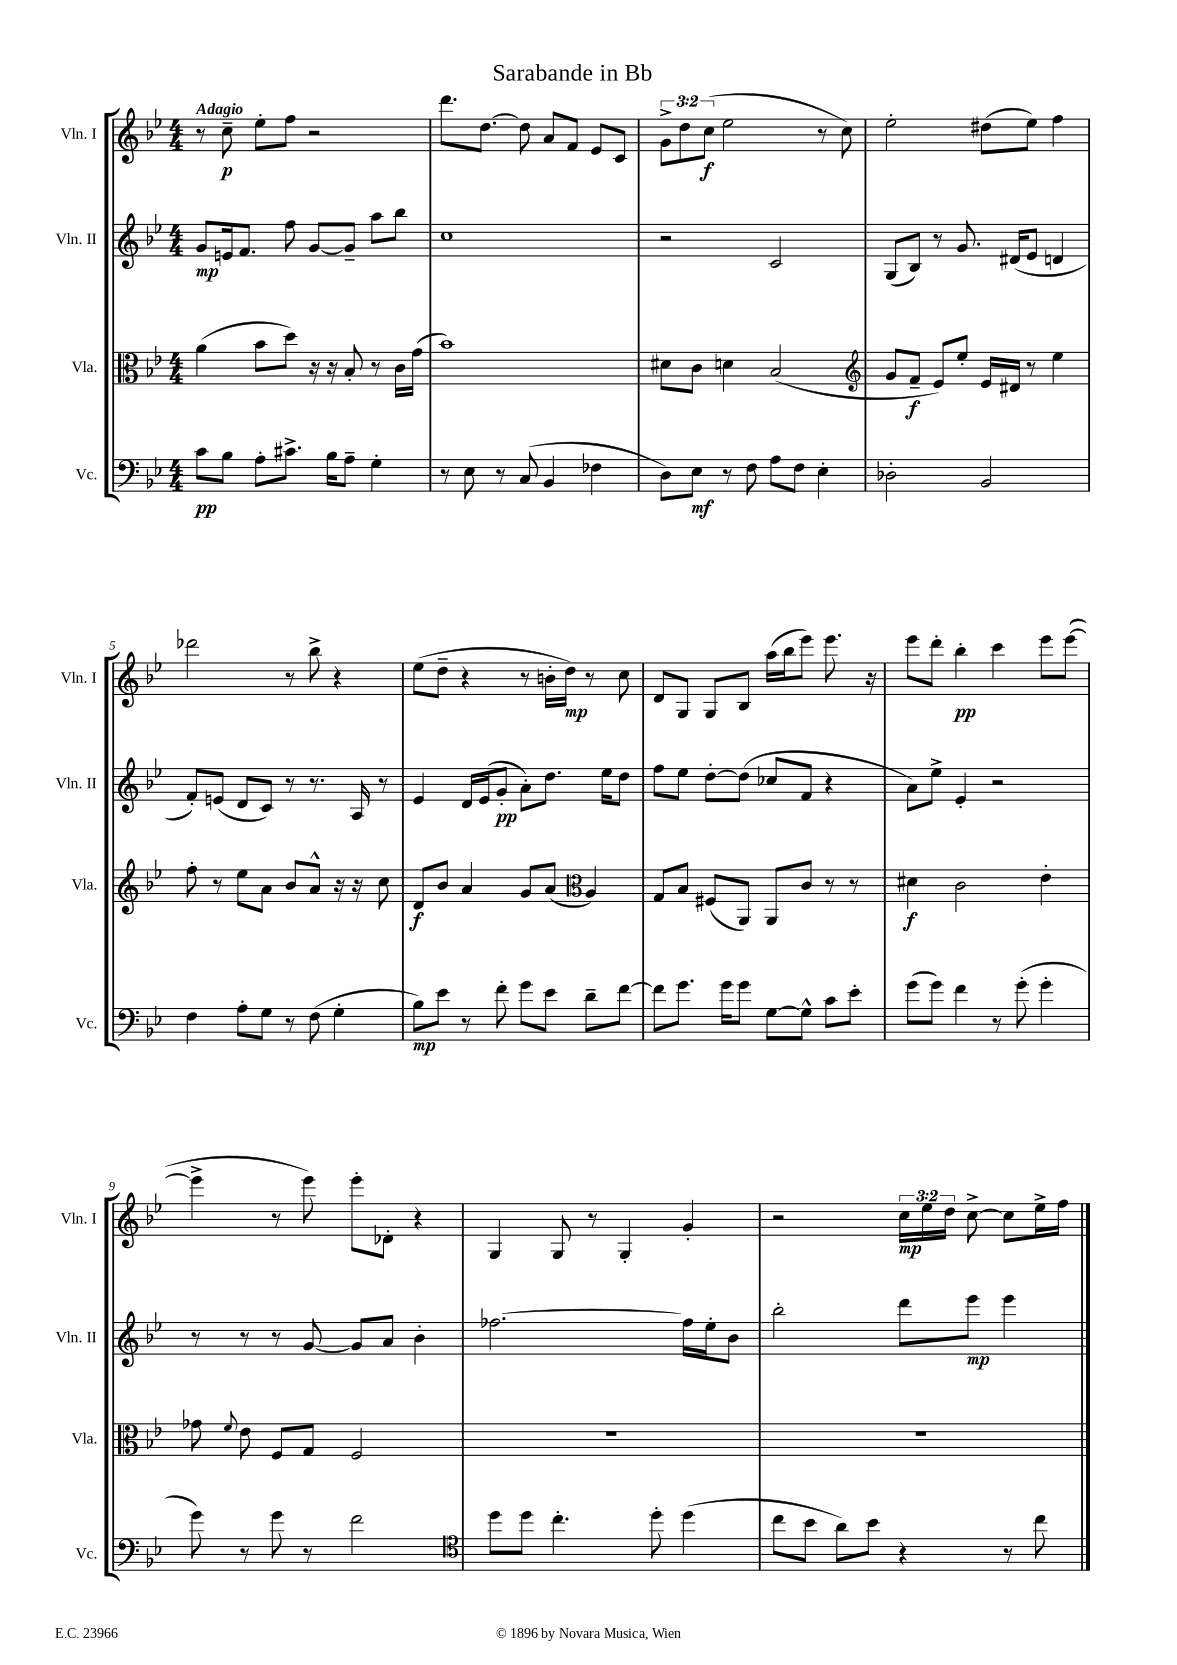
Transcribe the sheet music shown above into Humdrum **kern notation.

**kern	**kern	**kern	**kern
*staff4	*staff3	*staff2	*staff1
*clefF4	*clefC3	*clefG2	*clefG2
*k[b-e-]	*k[b-e-]	*k[b-e-]	*k[b-e-]
*M4/4	*M4/4	*M4/4	*M4/4
8c	(4a	8g	8r
8B-	.	16e	8cc~
.	.	8.f	.
8A'	8b-	.	8ee-'
8.c#^	8dd)	8ff	8ff
.	16r	[8g	2r
16B-	16r	.	.
8A~	8B-'	8g~]	.
4G'	8r	8aa	.
.	16c	8bb-	.
.	(16g	.	.
=	=	=	=
8r	1b-)	1cc	8.ddd
8E-	.	.	.
.	.	.	[8.dd
8r	.	.	.
(8C	.	.	8dd]
4BB-	.	.	8a
.	.	.	8f
4F-	.	.	8e-
.	.	.	8c
=	=	=	=
8D)	8d#	2r	12g^
.	.	.	12dd
8E-	8c	.	.
.	.	.	(12cc
8r	4d	.	2ee-
8F	.	.	.
8A	(2B-	2c	.
8F	.	.	.
4E-'	.	.	8r
.	.	.	8cc)
=	=	=	=
*	*clefG2	*	*
2D-'	8g	(8G	2ee-'
.	8f~	8B-)	.
.	8e-)	8r	.
.	8ee-'	8.g	.
2BB-	16e-	.	(8dd#
.	16d#	(16d#	.
.	8r	8e-	8ee-)
.	4ee-	4d	4ff
=	=	=	=
4F	8ff'	8f')	2ddd-
.	8r	(8e	.
8A'	8ee-	8d	.
8G	8a	8c)	.
8r	8b-	8r	8r
(8F	8a^^	8.r	8bb-^
4G'	16r	.	4r
.	16r	16A	.
.	8cc	8r	.
=	=	=	=
8B-)	8d	4e-	(8ee-
8e-	8b-	.	8dd~
8r	4a	16d	4r
.	.	(16e-	.
8f'	.	8g'	.
8g	8g	8a')	8r
8e-	(8a	8.dd	16b'
.	.	.	16dd)
*	*clefC3	*	*
8d~	4A)	.	8r
.	.	16ee-	.
[8f	.	8dd	8cc
=	=	=	=
8f]	8G	8ff	8d
8.g	8B-	8ee-	8G
.	(8F#	[8dd'	8G
16g	.	.	.
8g	8AA)	(8dd]	8B-
[8G	8AA	8cc-	(16aa
.	.	.	16bb-
8G^^]	8c	8f	8eee-)
8c	8r	4r	8.eee-
8e-'	8r	.	.
.	.	.	16r
=	=	=	=
(8g	4d#	8a)	8eee-
8g)	.	8ee-^	8ddd'
4f	2c	4e-'	4bb-'
8r	.	2r	4ccc
(8g'	.	.	.
4g'	4e-'	.	8eee-
.	.	.	([8eee-
=	=	=	=
8g)	8g-	8r	4eee-^]
.	8qqf	.	.
8r	8e-	8r	.
8g	8F	8r	8r
8r	8G	[8g	8eee-)
2f	2F	8g]	8eee-'
.	.	8a	8d-'
.	.	4b-'	4r
=	=	=	=
*clefC4	*	*	*
8dd	1r	[2.ff-	4G
8dd	.	.	.
4.cc'	.	.	8G
.	.	.	8r
.	.	.	4G'
8dd'	.	.	.
(4dd	.	16ff-]	4g'
.	.	16ee-'	.
.	.	8b-	.
=	=	=	=
8cc	1r	2bb-'	2r
8b-	.	.	.
8a)	.	.	.
8b-	.	.	.
4r	.	8ddd	24cc
.	.	.	24ee-
.	.	.	24dd
.	.	8eee-	[8cc^
8r	.	4eee-	8cc]
8cc	.	.	16ee-^
.	.	.	16ff
==	==	==	==
*-	*-	*-	*-
